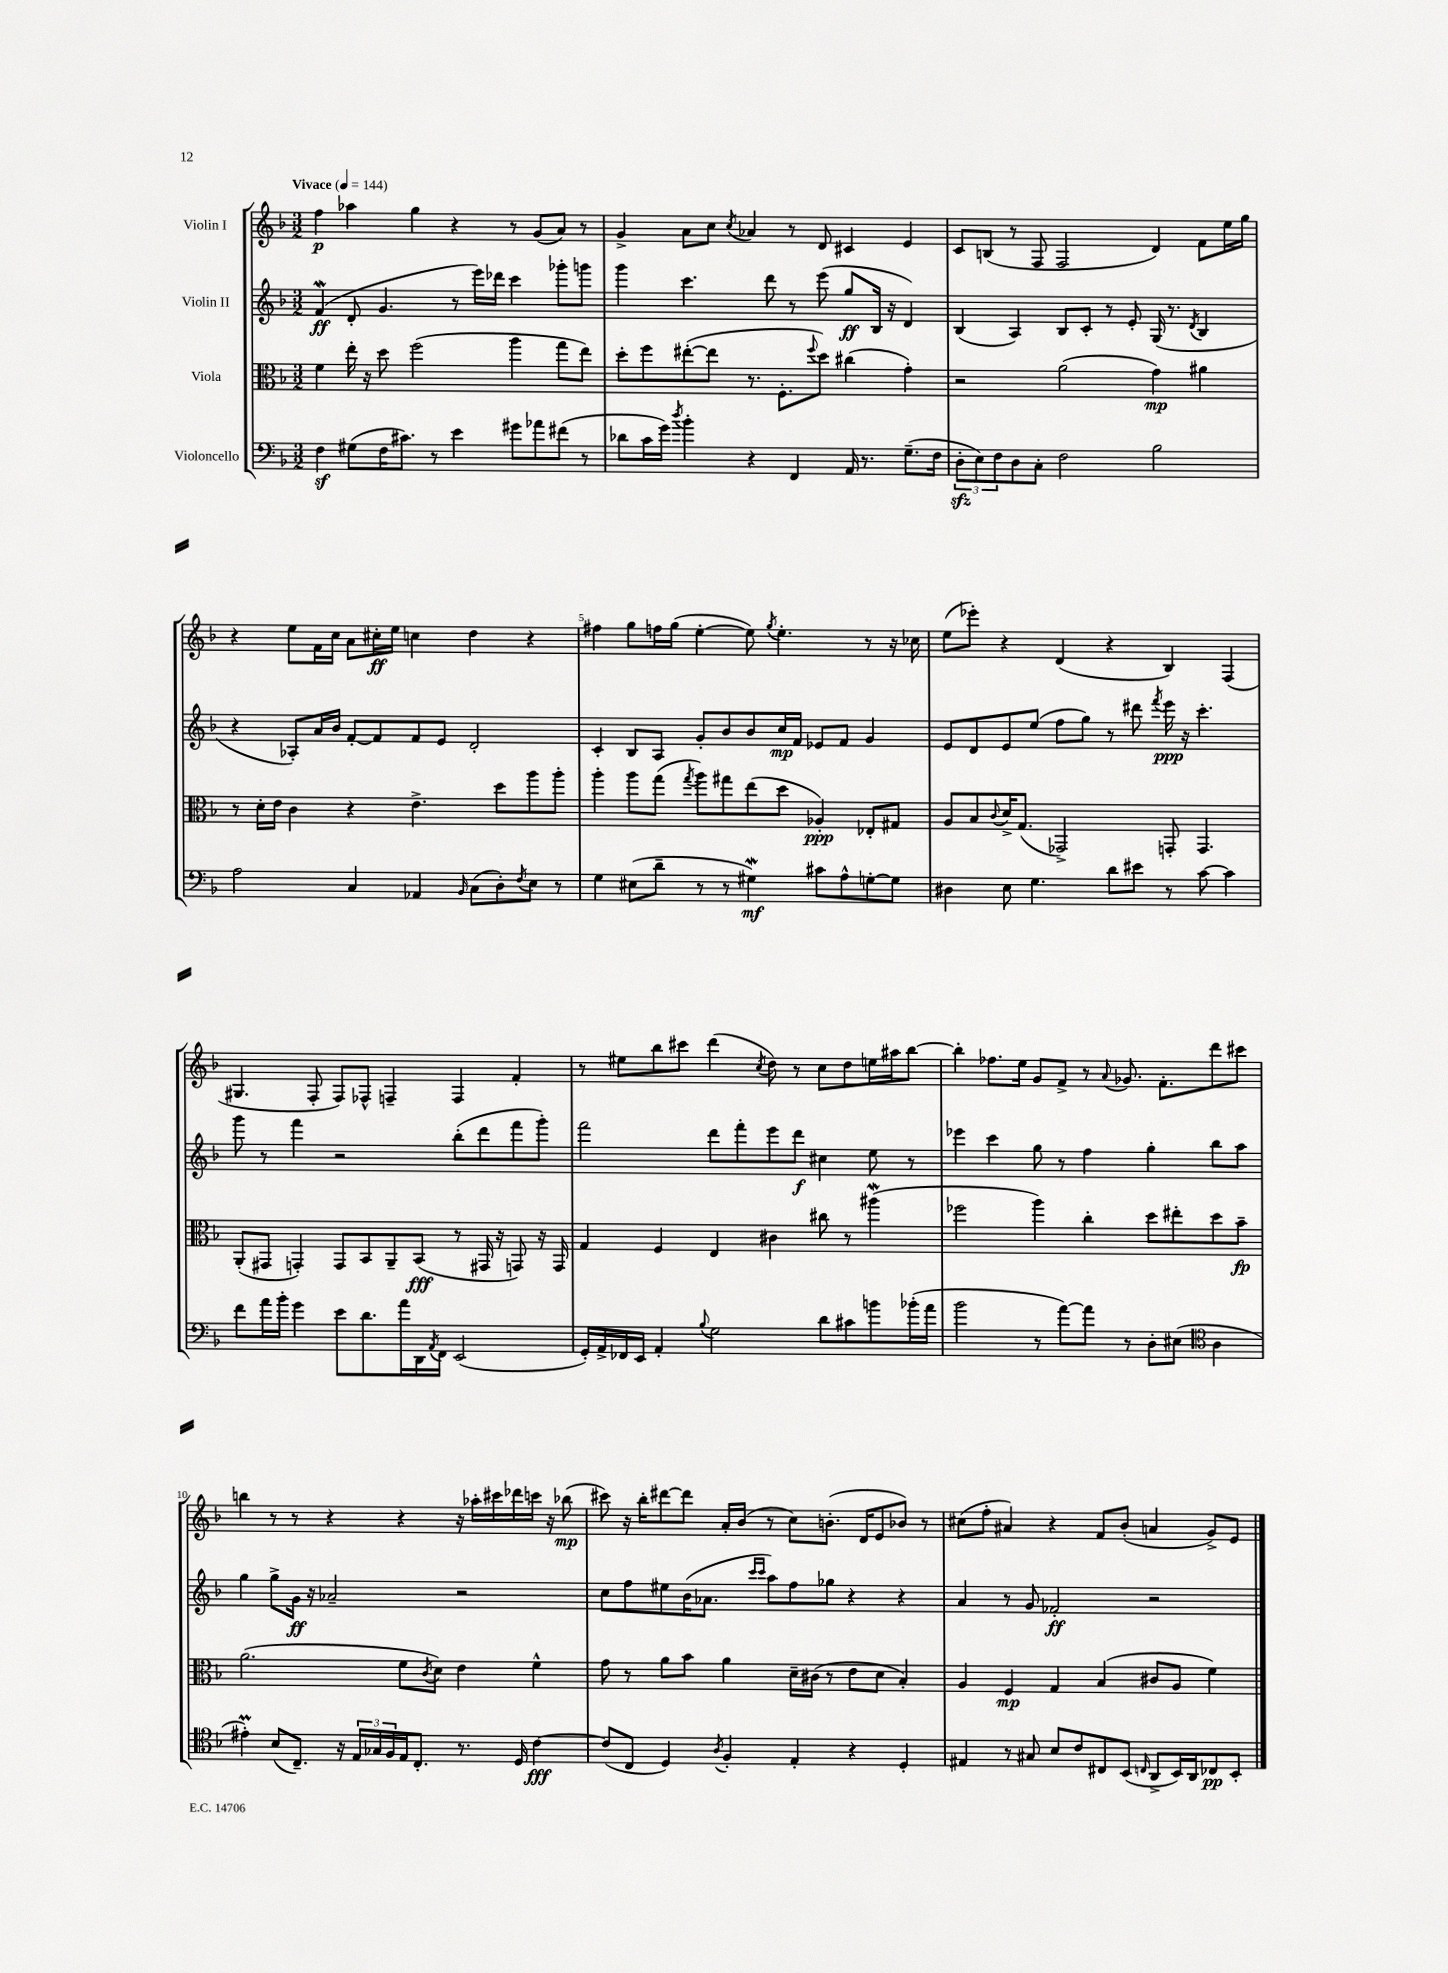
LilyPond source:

<<
\new StaffGroup <<
\new Staff = "s0" \with { instrumentName = "Violin I" } {
    \clef treble \key f \major \numericTimeSignature \time 3/2 \tempo "Vivace" 4 = 144
    f''4\p aes''4 g''4 r4 r8 g'8( a'8) r8 |
    g'4-> a'8 c''8 \acciaccatura { c''8 } aes'4 r8 d'8 cis'4 e'4 |
    c'8 b8( r8 f8 f2 d'4) f'8 e''16 g''16 |
    r4 e''8 f'16 c''16 a'8 cis''16-.\ff e''16 c''4 d''4 r4 |
    fis''4 g''8 f''16 g''16( e''4~-. e''8) \acciaccatura { g''8 } e''4.-. r8 r16 ces''16 |
    e''8( ees'''8-.) r4 d'4( r4 bes4) f4( |
    gis4. f8-. f8) fes8-^ f4-- f4 f'4-. |
    r8 eis''8 bes''8 cis'''8 d'''4( \acciaccatura { c''8 } d''8) r8 c''8 d''8 e''16 ais''16 bes''8~ |
    bes''4-. fes''8. e''16 g'8 f'8-> r8 \appoggiatura { a'8 } ges'8. f'8.-. d'''8 cis'''8 |
    b''4 r8 r8 r4 r4 r16 aes''16-. cis'''16 des'''16 c'''16 r16 bes''8\mp( |
    cis'''8) r16 bes''16-. dis'''8~ dis'''8 a'16-. bes'16( r8 c''8) b'8.-.( d'16 e'8 bes'8) r8 |
    cis''8( f''8-. ais'4) r4 f'8 bes'8-.( a'4 g'8->) e'8 \bar "|." |
}
\new Staff = "s1" \with { instrumentName = "Violin II" } {
    \clef treble \key f \major \numericTimeSignature \time 3/2
    f'4\mordent\ff( d'8-. g'4. r8 e'''16) des'''16 c'''4 ges'''8-. g'''8 |
    g'''4 c'''4. d'''8 r8 e'''8( g''8\ff bes16 r16 d'4) |
    bes4( a4) bes8 c'8-. r8 e'8-. g16( r8. \acciaccatura { d'8 } bes4 |
    r4 aes8-.) a'16 bes'16 f'8~-. f'8 f'8 e'8 d'2-. |
    c'4-. bes8 a8 g'8-. bes'8 bes'8 c''16\mp f'16 ees'8 f'8 g'4 |
    e'8 d'8 e'8 e''8( f''8 g''8) r8 dis'''8 \acciaccatura { f'''8 } e'''16\ppp r16 c'''4.-. |
    g'''8 r8 f'''4 r2 bes''8-.( d'''8 f'''8 g'''8-.) |
    f'''2 d'''8 f'''8-. e'''8 d'''8\f cis''4 e''8 r8 |
    ees'''4 c'''4 g''8 r8 f''4 g''4-. bes''8 a''8 |
    g''4 g''8-> g'16\ff r16 aes'2-- r2 |
    c''8 f''8 eis''8 bes'16( aes'8. \grace { c'''16 c'''16 } a''8) f''8 ges''8 r4 r4 |
    a'4 r8 g'8 fes'2-.\ff r2 \bar "|." |
}
\new Staff = "s2" \with { instrumentName = "Viola" } {
    \clef alto \key f \major \numericTimeSignature \time 3/2
    f'4 e''16-. r16 d''8 f''2( a''4 g''8 e''8) |
    d''8-. f''8 eis''8~-.( eis''8 r8. f8.-. \appoggiatura { f''8 } d''8) cis''4( g'4-.) |
    r2 a'2( g'4\mp) ais'4 |
    r8 d'16-. e'16 c'4 r4 e'4.-> d''8 a''8 a''8-. |
    a''4-. a''8 g''8( \acciaccatura { g''8 } a''8) gis''8 e''8( d''8 aes4-.\ppp) ees8-. gis8 |
    a8 bes8 \appoggiatura { c'8 } d'16-> g8.( ges,2->) g,8-. g,4. |
    a,8-.( gis,8 g,4-.) g,8 bes,8 a,8-- bes,8\fff( r8 gis,16 r16 g,8) r16 g,16 |
    g4 f4 e4 cis'4 cis''8 r8 ais''4\mordent( |
    fes''2 a''4) c''4-. d''8 eis''8-. d''8 bes'8--\fp |
    a'2.( f'8 \acciaccatura { c'8 } d'8) e'4 f'4-^ |
    g'8 r8 a'8 bes'8 a'4 d'16-- cis'16( r8 e'8 d'8 bes4-.) |
    a4 f4\mp g4 bes4( cis'8 a8 f'4) \bar "|." |
}
\new Staff = "s3" \with { instrumentName = "Violoncello" } {
    \clef bass \key f \major \numericTimeSignature \time 3/2
    f4\sf gis8( f16 cis'8.) r8 e'4 gis'8 aes'8 fis'8( r8 |
    des'8 c'16 g'16) \acciaccatura { d''8 } bes'4-. r4 f,4 a,16 r8. g8.--( f16 |
    \tuplet 3/2 { d8-.\sfz e8) f8 } d8 c8-. f2 bes2 |
    a2 c4 aes,4 \grace { bes,16 } c8( d8-.) \acciaccatura { f8 } e8 r8 |
    g4 eis8( d'8-- r8 r8 gis4\mordent\mf) cis'8 a8-^ g8~-. g8 |
    dis4 e8 g4. d'8 eis'8 r8 c'8~ c'4 |
    f'8 a'16 bes'16-. g'4 e'8 d'8. a'16 d,16 \acciaccatura { a,8 } f,16 e,2( |
    g,16-.) a,16-> fes,16 e,16 a,4-. \appoggiatura { bes8 } g2 d'8 cis'8 b'8 bes'16-.( a'16 |
    bes'2 r8 a'8~) a'8 r8 d8-. eis8( \clef tenor a4 |
    eis'4-.\prall) bes8( c8.--) r16 \tuplet 3/2 { e16 ges16 f16 } e16 c8.-. r8. d16 c'4~\fff |
    c'8( c8 d4) \acciaccatura { a8 } f4-. e4-. r4 d4-. |
    eis4 r8 gis8 bes8 c'8 cis8 bes,8( \grace { c16 } a,8-> bes,16) a,16 ces8\pp bes,8-. \bar "|." |
}
>>
>>
\layout { \context { \Score \override BarNumber.break-visibility = ##(#f #t #t) barNumberVisibility = #(every-nth-bar-number-visible 5) } }
